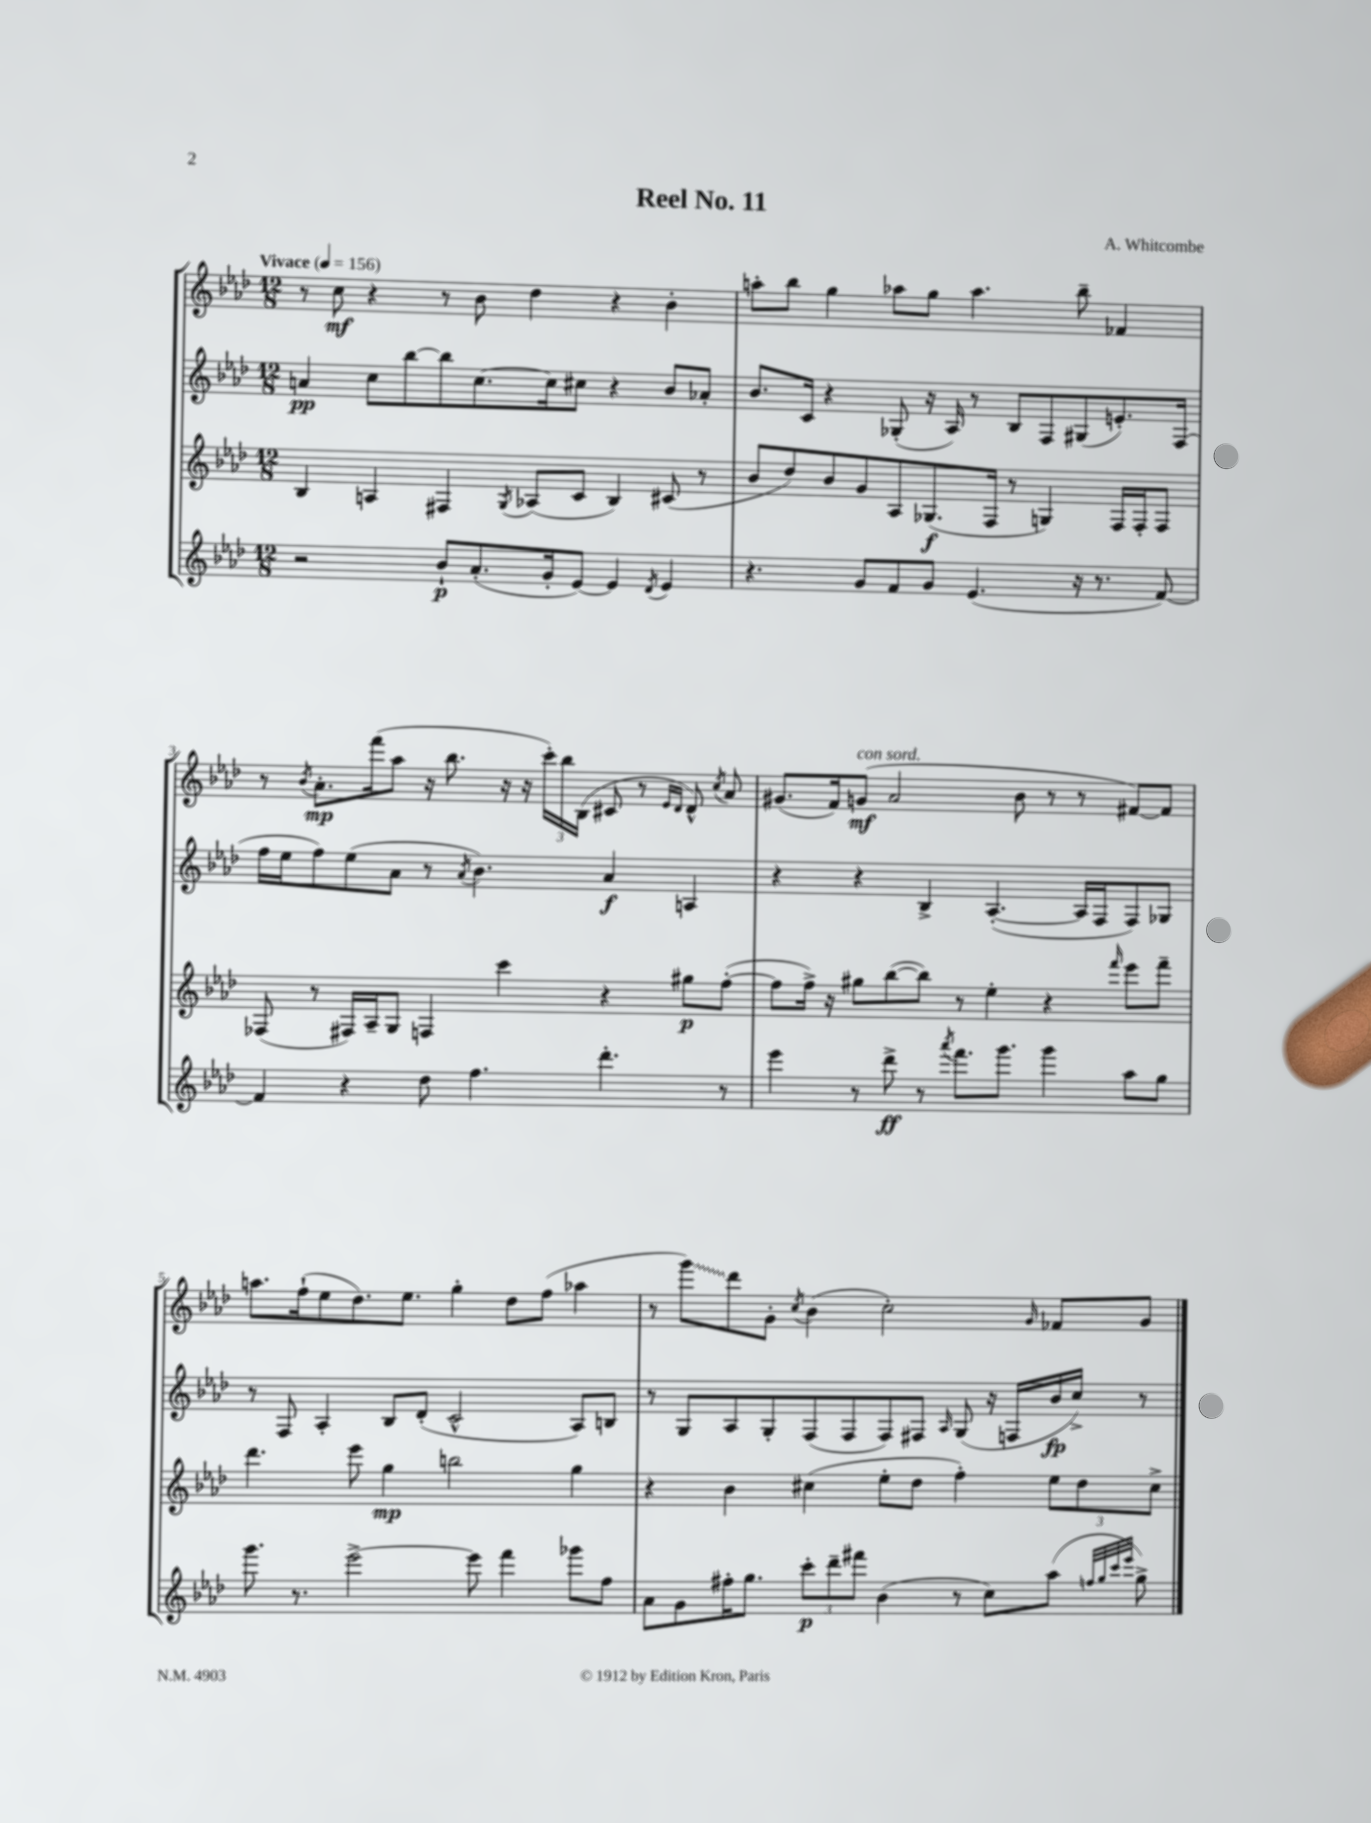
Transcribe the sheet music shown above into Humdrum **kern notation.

**kern	**kern	**kern	**kern
*staff4	*staff3	*staff2	*staff1
*clefG2	*clefG2	*clefG2	*clefG2
*k[b-e-a-d-]	*k[b-e-a-d-]	*k[b-e-a-d-]	*k[b-e-a-d-]
*M12/8	*M12/8	*M12/8	*M12/8
*MM156	*MM156	*MM156	*MM156
2r	4B-	4a	8r
.	.	.	8cc
.	4A	8cc	4r
.	.	[8bb-	.
8b-`	4F#	8bb-]	8r
(8.a-'	.	[8.cc	8b-
.	8qG	.	.
.	(8A-	.	4dd-
16g'	.	16cc]	.
[8e-)	8c	8cc#	.
4e-]	4B-)	4r	4r
8qd-	.	.	.
4e-	(8c#	8b-	4b-'
.	8r	8a-'	.
=	=	=	=
4.r	8b-	8.b-	8aa'
.	8dd-)	.	8bb-
.	.	16c	.
.	8b-	4r	4gg
8g	8g	.	.
8f	8A-	(8G-'	8aa-
8g	(8.G-	16r	8gg
.	.	16A-)	.
(4.e-	.	8r	4.aa-
.	16F	.	.
.	8r	8B-	.
.	4G)	8F	.
16r	.	(8G#	8bb-~
8.r	.	.	.
.	16F	8.e')	4f-
.	16F'	.	.
[8f)	8F	.	.
.	.	(16F	.
=	=	=	=
4f]	(8F-	16ff	8r
.	.	16ee-	.
.	.	.	8qb-
.	8r	8ff)	8.a-'
4r	16F#)	(8ee-	.
.	16A-~	.	(16fff
.	8G	8a-	8aa-
8dd-	4F	8r	16r
.	.	.	8.bb-
.	.	8qa-	.
4.ff	.	4.b-)	.
.	4ccc	.	16r
.	.	.	16r
.	.	.	24ccc')
.	.	.	24bb-
.	.	.	(24B-
4.ddd-'	4r	4a-	8c#
.	.	.	8r
.	.	.	16qqe-
.	.	.	16qqd-
.	8gg#	4A	8d-^^)
.	.	.	8qcc
8r	([8ff'	.	8a-
=	=	=	=
4eee-	8ff]	4r	(8.g#
.	16ff^)	.	.
.	16r	.	16f)
8r	8gg#	4r	(8g
8ddd-^	([8bb-	.	2a-
8r	8bb-])	4B-^	.
8qaaa-	.	.	.
8.fff	8r	.	.
.	4ee-'	([4.A-'	.
8.ggg	.	.	.
.	.	.	8b-
4ggg	4r	.	8r
.	.	16A-]	8r
.	.	16F	.
.	16qqfff	.	.
8aa-	8eee-	8F)	[8f#)
8gg	8fff~	8G-	8f#]
=	=	=	=
8.ggg	4.ddd-	8r	8.aa
.	.	8F	.
8.r	.	.	(16ff`
.	.	4A-'	8ee-
[2eee-^	8eee-	.	8.dd-)
.	4gg	8B-	.
.	.	.	8.ee-
.	.	(8d-'	.
.	2bb	2c^^	4gg'
8eee-]	.	.	.
4fff	.	.	8dd-
.	.	.	(8ff
8ggg-	4gg	8A-)	4aa-
8ff	.	8B	.
=	=	=	=
8a-	4r	8r	8r
8g	.	8G	8ggg)
16ff#'	4b-	8A-	8ddd-
8.gg	.	.	.
.	.	8G'	8g'
.	.	.	8qcc
12ccc'	(4cc#	(8F	(4b-
12ddd-~	.	.	.
.	.	8F	.
12fff#	.	.	.
(4b-	8ee-'	8F)	2cc')
.	8dd-	8F#	.
.	.	16qqA-	.
8r	4ff')	(8G	.
8cc)	.	16r	.
.	.	16F	.
.	.	.	16qqg
(8aa-	12ee-	16b-	8f-
.	.	16cc^)	.
.	12dd-	.	.
32qqff	.	.	.
32qqgg	.	.	.
32qqccc	.	.	.
32qqeee-	.	.	.
8gg^)	.	8r	8g
.	12cc#^	.	.
==	==	==	==
*-	*-	*-	*-
